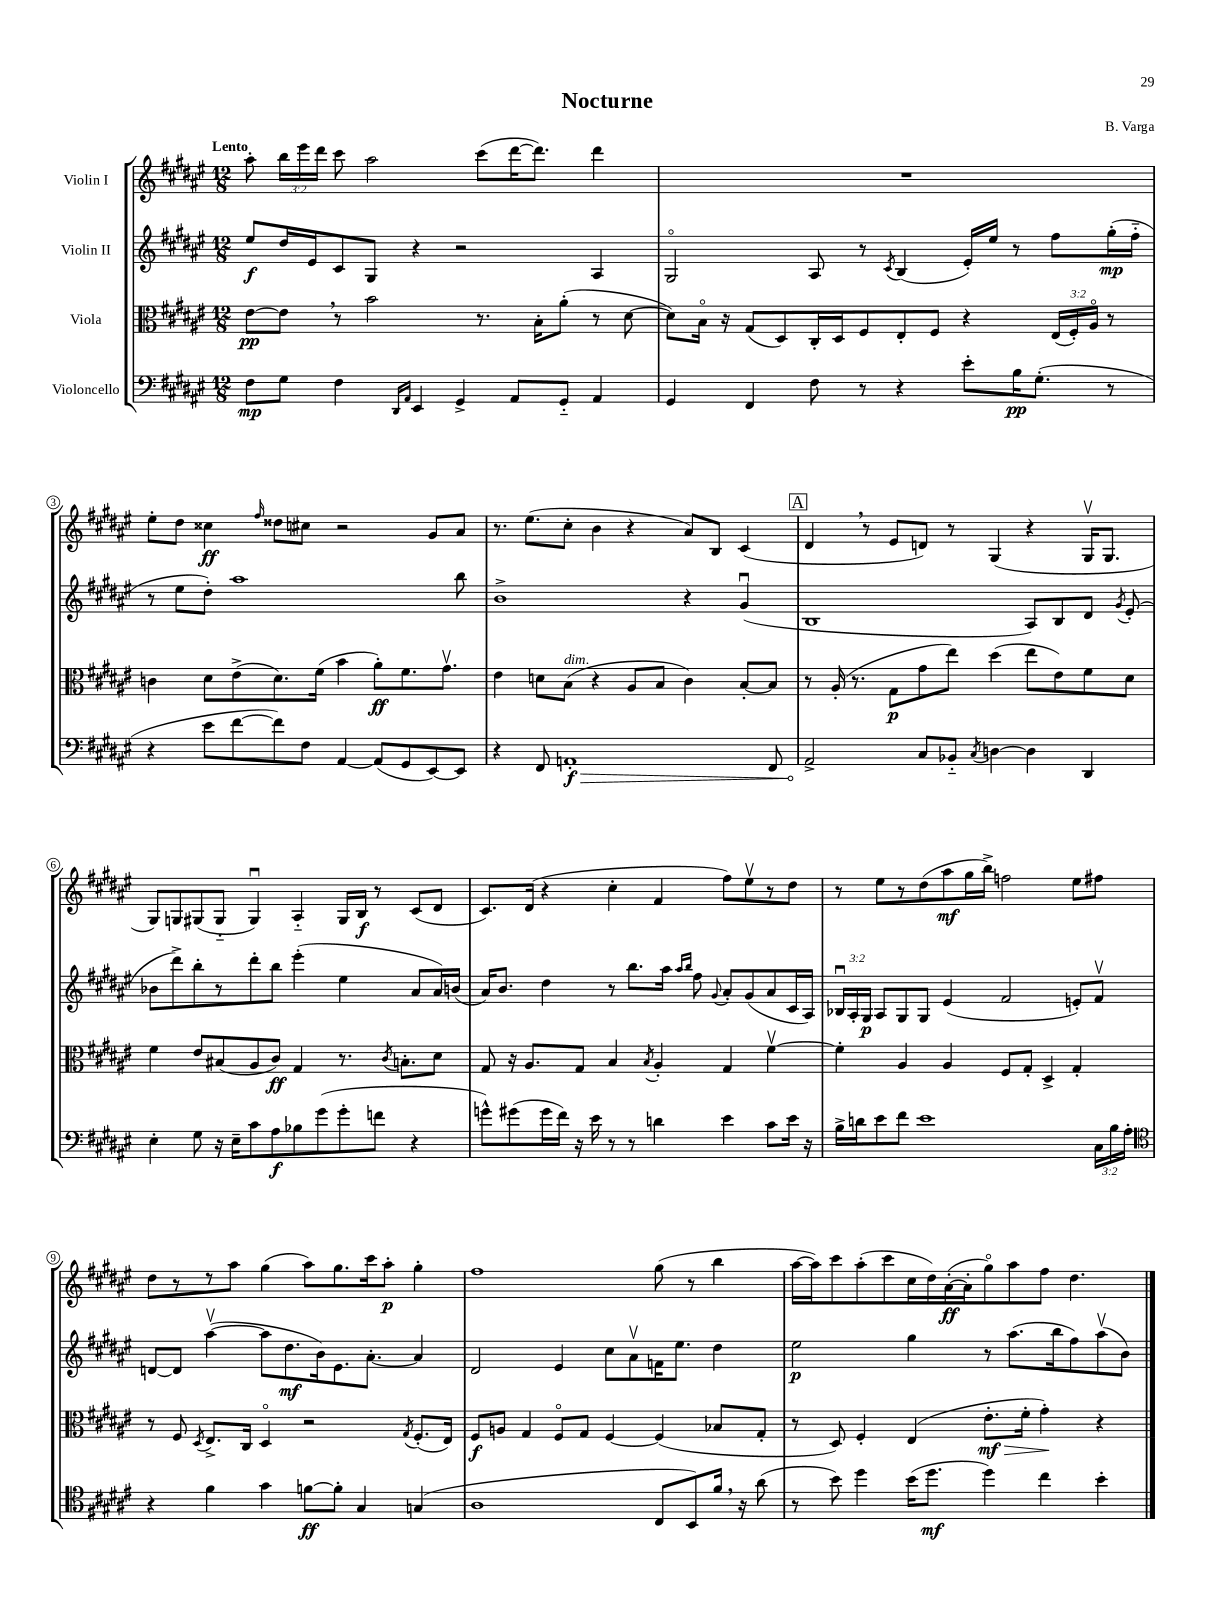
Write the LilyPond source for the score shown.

\header { title = "Nocturne" composer = "B. Varga" }
<<
\new StaffGroup <<
\new Staff = "s0" \with { instrumentName = "Violin I" } {
    \clef treble \key fis \major \numericTimeSignature \time 12/8 \override Staff.TupletNumber.text = #tuplet-number::calc-fraction-text \tempo "Lento"
    \autoBeamOff ais''8-. \tuplet 3/2 { b''16[ eis'''16 dis'''16] } cis'''8 ais''2 cis'''8[( dis'''16~ dis'''8.]) dis'''4 |
    R1. |
    eis''8[-. dis''8] cisis''4\ff \grace { fis''16 } disis''8[ cis''8] r2 gis'8[ ais'8] |
    r8. eis''8.[( cis''8]-. b'4 r4 ais'8[) b8] cis'4( |
    \mark \markup { \box "A" } dis'4 \breathe r8 eis'8[ d'8]) r8 gis4( r4 gis16[\upbow gis8.] |
    gis8[) g8 gis8( gis8]-_ gis4\downbow) ais4-_ gis16[ b16]\f r8 cis'8[( dis'8] |
    cis'8.[) dis'16]( r4 cis''4-. fis'4 fis''8[) eis''8\upbow r8 dis''8] |
    r8 eis''8[ r8 dis''8( ais''8\mf gis''16 b''16]->) f''2 eis''8[ fis''8] |
    dis''8[ r8 r8 ais''8] gis''4( ais''8[) gis''8. cis'''16 ais''8]-.\p gis''4-. |
    fis''1 gis''8( r8 b''4 |
    ais''16[~ ais''16) cis'''8 ais''8-.( cis'''8 cis''16 dis''16) ais'16~-.\ff( ais'16-. gis''8\flageolet) ais''8 fis''8] dis''4. \bar "|." |
}
\new Staff = "s1" \with { instrumentName = "Violin II" } {
    \clef treble \key fis \major \numericTimeSignature \time 12/8 \override Staff.TupletNumber.text = #tuplet-number::calc-fraction-text
    \autoBeamOff eis''8[\f dis''16 eis'16 cis'8 gis8] r4 r2 ais4 |
    gis2\flageolet ais8 r8 \acciaccatura { cis'8 } b4( eis'16[-.) eis''16] r8 fis''8[ gis''16-.\mp( fis''16]-_ |
    r8 eis''8[ dis''8]-.) ais''1 b''8 |
    b'1-> r4 gis'4\downbow( |
    \mark \markup { \box "A" } b1 ais8[) b8 dis'8] \acciaccatura { gis'8 } eis'8-.( |
    bes'8[ dis'''8->) b''8-. r8 dis'''8-. b''8] eis'''4-.( eis''4 ais'8[ ais'16) b'16]( |
    ais'16[) b'8.] dis''4 r8 b''8.[ ais''16] \grace { ais''16[ b''16] } fis''8 \appoggiatura { gis'8 } ais'8[-. gis'8( ais'8 cis'16 ais16]) |
    \tuplet 3/2 { bes16[\downbow ais16-. gis16]\p } ais8[ gis8 gis8] eis'4( fis'2 e'8[-.) fis'8]\upbow |
    d'8[~ d'8] ais''4~\upbow( ais''8[ dis''8.\mf b'16) eis'8. ais'8.]~-. ais'4 |
    dis'2 eis'4 cis''8[ ais'8\upbow f'16 eis''8.] dis''4 |
    eis''2\p gis''4 r8 ais''8.[( b''16 fis''8) ais''8\upbow( b'8]) \bar "|." |
}
\new Staff = "s2" \with { instrumentName = "Viola" } {
    \clef alto \key fis \major \numericTimeSignature \time 12/8 \override Staff.TupletNumber.text = #tuplet-number::calc-fraction-text
    \autoBeamOff eis'8[~\pp eis'8] \breathe r8 b'2 r8. b16[-. ais'8]-.( r8 dis'8~ |
    dis'8[) b16]\flageolet r16 gis8[( dis8) cis16-. dis16 fis8 eis8-. fis8] r4 \tuplet 3/2 { eis16[( fis16-.) ais16]\flageolet } r8 |
    c'4 dis'8[ eis'8->( dis'8.) fis'16]( b'4 ais'8[-.\ff) fis'8. gis'8.]\upbow |
    eis'4 d'8[ b8]^\markup { \italic "dim." }( r4 ais8[ b8] cis'4) b8[~-. b8] |
    \mark \markup { \box "A" } r8 ais16-.( r8. gis8[\p gis'8 eis''8]) dis''4( eis''8[ eis'8) fis'8 dis'8] |
    fis'4 eis'8[ bis8( ais8 cis'8]\ff) gis4 r8. \acciaccatura { cis'8 } b8.[-. dis'8] |
    gis8 r16 ais8.[ gis8] b4 \acciaccatura { b8 } ais4-. gis4 fis'4~\upbow |
    fis'4-. ais4 ais4 fis8[ gis8]-. dis4-> gis4-. |
    r8 fis8 \acciaccatura { dis8 } eis8.[-> cis16] dis4\flageolet r2 \acciaccatura { gis8 } fis8.[-.( eis16]) |
    fis8[\f a8] gis4 fis8[\flageolet gis8] fis4~ fis4( bes8[ gis8]-. |
    r8 dis8) fis4-. eis4( eis'8.[-.\mf\> fis'16]-. gis'4-.\!) r4 \bar "|." |
}
\new Staff = "s3" \with { instrumentName = "Violoncello" } {
    \clef bass \key fis \major \numericTimeSignature \time 12/8 \override Staff.TupletNumber.text = #tuplet-number::calc-fraction-text
    \autoBeamOff fis8[\mp gis8] fis4 \grace { dis,16[ ais,16] } eis,4 gis,4-> ais,8[ gis,8]-_ ais,4 |
    gis,4 fis,4 fis8 r8 r4 eis'8[-. b16\pp gis8.]-.( r8 |
    r4 eis'8[ fis'8~ fis'8) fis8] ais,4~ ais,8[( gis,8 eis,8~) eis,8] |
    r4 fis,8 \once \override Hairpin.circled-tip = ##t a,1-.\f\> fis,8 |
    \mark \markup { \box "A" } ais,2->\! cis8[ bes,8]-_ \acciaccatura { cis8 } d4~ d4 dis,4 |
    eis4-. gis8 r16 eis16[-- cis'8 ais8\f bes8 gis'8( gis'8-. f'8] r4 |
    g'8[-^) gis'8( gis'16 fis'16]) r16 eis'16 r8 r8 d'4 eis'4 cis'8[ eis'16] r16 |
    b16[-> d'16 eis'8 fis'8] eis'1 \tuplet 3/2 { cis16[ b16 ais16]-. } |
    \clef tenor r4 fis'4 gis'4 f'8[~\ff f'8]-. gis4 g4( |
    ais1 cis8[ b,8) fis'16] \breathe r16 ais'8( |
    r8 b'8) dis''4 b'16[( dis''8.]\mf dis''4) cis''4 b'4-. \bar "|." |
}
>>
>>
\layout { \context { \Score \override BarNumber.stencil = #(make-stencil-circler 0.1 0.3 ly:text-interface::print) } }
